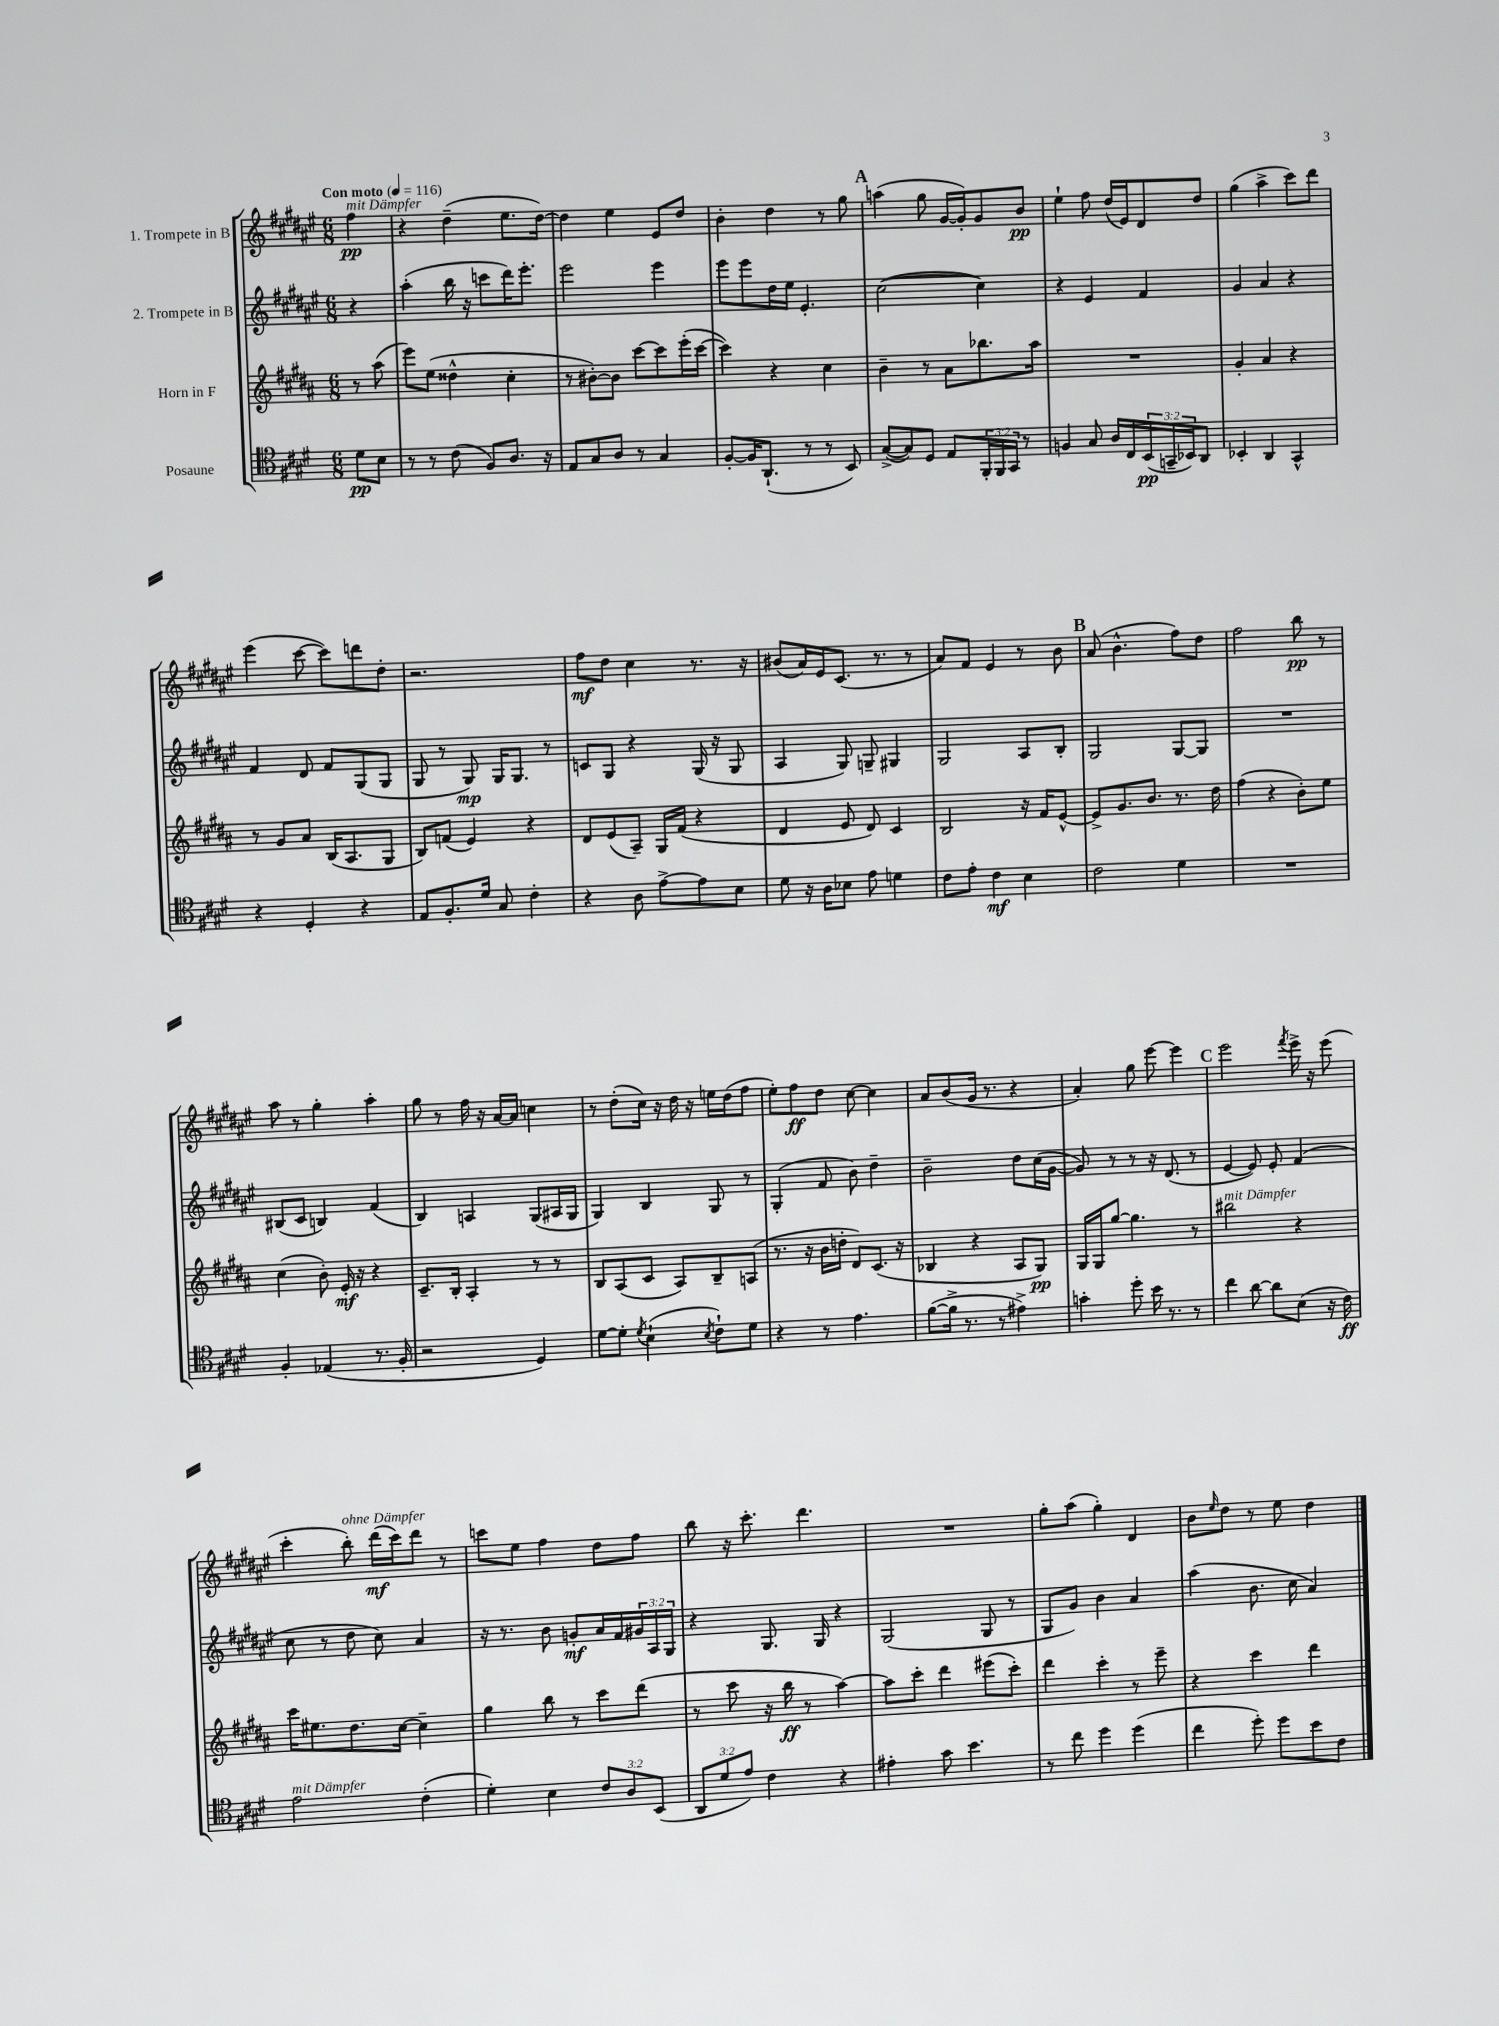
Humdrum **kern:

**kern	**kern	**kern	**kern
*staff4	*staff3	*staff2	*staff1
*clefC4	*clefG2	*clefG2	*clefG2
*k[f#c#g#d#]	*k[f#c#g#d#a#]	*k[f#c#g#d#a#e#]	*k[f#c#g#d#a#e#]
*M6/8	*M6/8	*M6/8	*M6/8
*MM116	*MM116	*MM116	*MM116
8d#	8r	4r	4ff#
8B	(8aa#	.	.
=	=	=	=
8r	8eee)	(4aa#'	4r
8r	(8ee	.	.
(8c#	4dd##^^	16bb	(4dd#~
.	.	16r	.
8F#)	.	8ccc	.
8.A	4cc#'	16ddd#)	8.ee#
.	.	8.eee#'	.
16r	.	.	[16dd#)
=	=	=	=
8E	8r	2eee#	4dd#]
8G#	[8b#')	.	.
8A	8b#]	.	4ee#
8r	[8ccc#	.	.
4G#	8ccc#]	4eee#	8e#
.	(16eee'	.	8dd#
.	[16ccc#	.	.
=	=	=	=
[8F#'	4ccc#])	8eee#	4b'
16F#]	.	8eee#	.
(8.AA`	.	.	.
.	4r	16dd#	4dd#
.	.	16ee#	.
8r	.	4.e#'	.
8r	4cc#	.	8r
8BB)	.	.	8gg#
=	=	=	=
([8G#^	4b~	([2cc#	(4aa
8G#])	.	.	.
8D#	8r	.	8gg#
8E	8a#	.	[16g#
.	.	.	16g#'])
24FF#'	8.bb-	4cc#])	8g#
24FF#	.	.	.
24GG#	.	.	.
8r	.	.	8b
.	16aa#	.	.
=	=	=	=
4F	2.r	4r	4ee#`
8G#	.	4e#	8ff#
16A	.	.	(16dd#
16C#	.	.	16e#)
(24BB	.	4f#	8d#
24GG~	.	.	.
24BB-)	.	.	.
8AA	.	.	8dd#
=	=	=	=
4BB-'	4g#'	4g#	(4gg#
4AA	4a#	4a#	4aa#^
4GG#^^	4r	4r	8ccc#)
.	.	.	8ddd#
=	=	=	=
4r	8r	4f#	(4eee#
.	8g#	.	.
4D#'	8a#	8d#	[8ccc#
.	(16B	8f#	8ccc#])
.	8.A#	.	.
4r	.	(8G#	8ddd
.	8G#	8G#	8dd#'
=	=	=	=
8E	8B)	8G#	2.r
8.F#'	(8f	8r	.
.	4e)	8G#)	.
16d#	.	.	.
8G#	.	16G#	.
.	.	8.G#	.
4c#'	4r	.	.
.	.	8r	.
=	=	=	=
4r	8d#	8c	8ff#
.	(8e	8G#	8dd#
8A	8A#~)	4r	4cc#
[8e^	16G#	.	.
.	(16f#	.	.
8e]	4r	(16G#	8.r
.	.	16r	.
8B	.	8G#	.
.	.	.	16r
=	=	=	=
8d#	4d#	4A#	(8b#
16r	.	.	16a#)
16A	.	.	16e#
8B-	8e	8G#)	(8.c#
8e	8d#)	8G~	.
.	.	.	8.r
4d	4c#	4G#	.
.	.	.	8r
=	=	=	=
8c#	2B	2G#	8a#)
8e'	.	.	8f#
4c#	.	.	4e#
4B	16r	8A#	8r
.	16f#	.	.
.	[8e^^	8B'	8b
=	=	=	=
2c#	8e^]	2G#	(8a#
.	8.g#	.	4.b^^
.	8.b	.	.
4d#	8.r	[8G#	8ff#)
.	.	8G#]	8dd#
.	16dd#	.	.
=	=	=	=
2.r	(4ff#	2.r	2ff#
.	4r	.	.
.	8b')	.	8bb
.	8ee	.	8r
=	=	=	=
4F#'	(4cc#	(8B#	8aa#
.	.	8c#	8r
(4E-	8b')	4B)	4gg#'
.	16e'	.	.
.	16r	.	.
8.r	4r	(4f#	4aa#'
16F#'	.	.	.
=	=	=	=
2r	8.c#~	4B)	8gg#
.	.	.	8r
.	16B'	.	.
.	4A#'	4A	16ff#
.	.	.	16r
.	.	.	[16a#
.	.	.	16a#]
4D#)	8r	(8G#	4cc
.	8r	16A#	.
.	.	16G#	.
=	=	=	=
[8d#	8B	4G#)	8r
8d#']	(8A#	.	(8dd#'
8qd#	.	.	.
(4B`	8c#	4B	16cc#)
.	.	.	16r
.	8A#)	.	16dd#
.	.	.	16r
8qB	.	.	.
8c#`)	8B~	8G#	16ee
.	.	.	(16dd#
8d#	(8A	8r	8ff#
=	=	=	=
4r	8.r	(4G#'	8ee#')
.	.	.	8ff#
.	16r	.	.
8r	16b	8f#	8dd#
.	16dd'	.	.
4.e	8d#)	8b)	[8cc#
.	(8.c#	4dd#~	4cc#]
.	16r	.	.
=	=	=	=
([8f#	4B-	2b~	8a#
16f#^]	.	.	(8b
8.r	.	.	.
.	4r	.	16g#
.	.	.	8.r
8r	.	.	.
4e#^)	8A#	8dd#	4r
.	8G#)	(16cc#	.
.	.	[16g#	.
=	=	=	=
4g'	16G#	8g#])	4a#')
.	16G#	.	.
.	[8gg#	8r	.
8dd#'	4.gg#]	8r	8gg#
16b	.	16r	[8eee#
8.r	.	(8.d#	.
.	.	.	4eee#]
8r	8r	8r	.
=	=	=	=
4cc#	2bb#	[4e#	2eee#
[8a	.	8e#])	.
8a]	.	8e#'	.
.	.	.	8qfff#
(8B	4r	(4f#	16eee#^
.	.	.	16r
16r	.	.	(8eee#
16c#)	.	.	.
=	=	=	=
2e	16ccc#	8cc#	4ccc#'
.	8.ee#	.	.
.	.	8r	.
.	8.dd#	8dd#	8bb')
.	.	8cc#)	(16ddd#
.	[16cc#	.	16ccc#)
(4c#'	4cc#~]	4a#	8ddd#
.	.	.	8r
=	=	=	=
4d#')	4gg#	16r	8ccc
.	.	8.r	.
.	.	.	8ee#
4B	8bb	8b	4ff#
.	8r	8g'	.
12c#	8ccc#	16a#	8dd#
.	.	16f#	.
12A	.	.	.
.	(8ddd#	24g#	8ff#
(12BB	.	24A#	.
.	.	24G#	.
=	=	=	=
12AA	8r	4r	8bb
12d#	.	.	.
.	8ccc#	.	16r
12e)	.	.	.
.	.	.	8.ccc#'
4c#	16r	8.G#	.
.	16bb	.	.
.	8r	.	4.ddd#
.	.	16G#	.
4r	[4aa#)	4r	.
=	=	=	=
4e#'	8aa#]	(2G#	2.r
.	8ccc#'	.	.
8g#	4ddd#	.	.
4.b	.	.	.
.	(8eee#	8G#	.
.	8ccc#')	8r	.
=	=	=	=
8r	4ddd#	8G#	8gg#'
8cc#	.	8g#)	(8aa#
4dd#	4ccc#'	4b	4gg#')
(4dd#	8r	4a#	4d#
.	8eee~	.	.
=	=	=	=
4cc#	4r	(4aa#	8b
.	.	.	16qqee#
.	.	.	8dd#
8dd#')	4ccc#	8.b	8r
8dd#	.	.	8ee#
.	.	16cc#	.
8b	4ddd#	4a#)	4dd#
8c#	.	.	.
==	==	==	==
*-	*-	*-	*-
